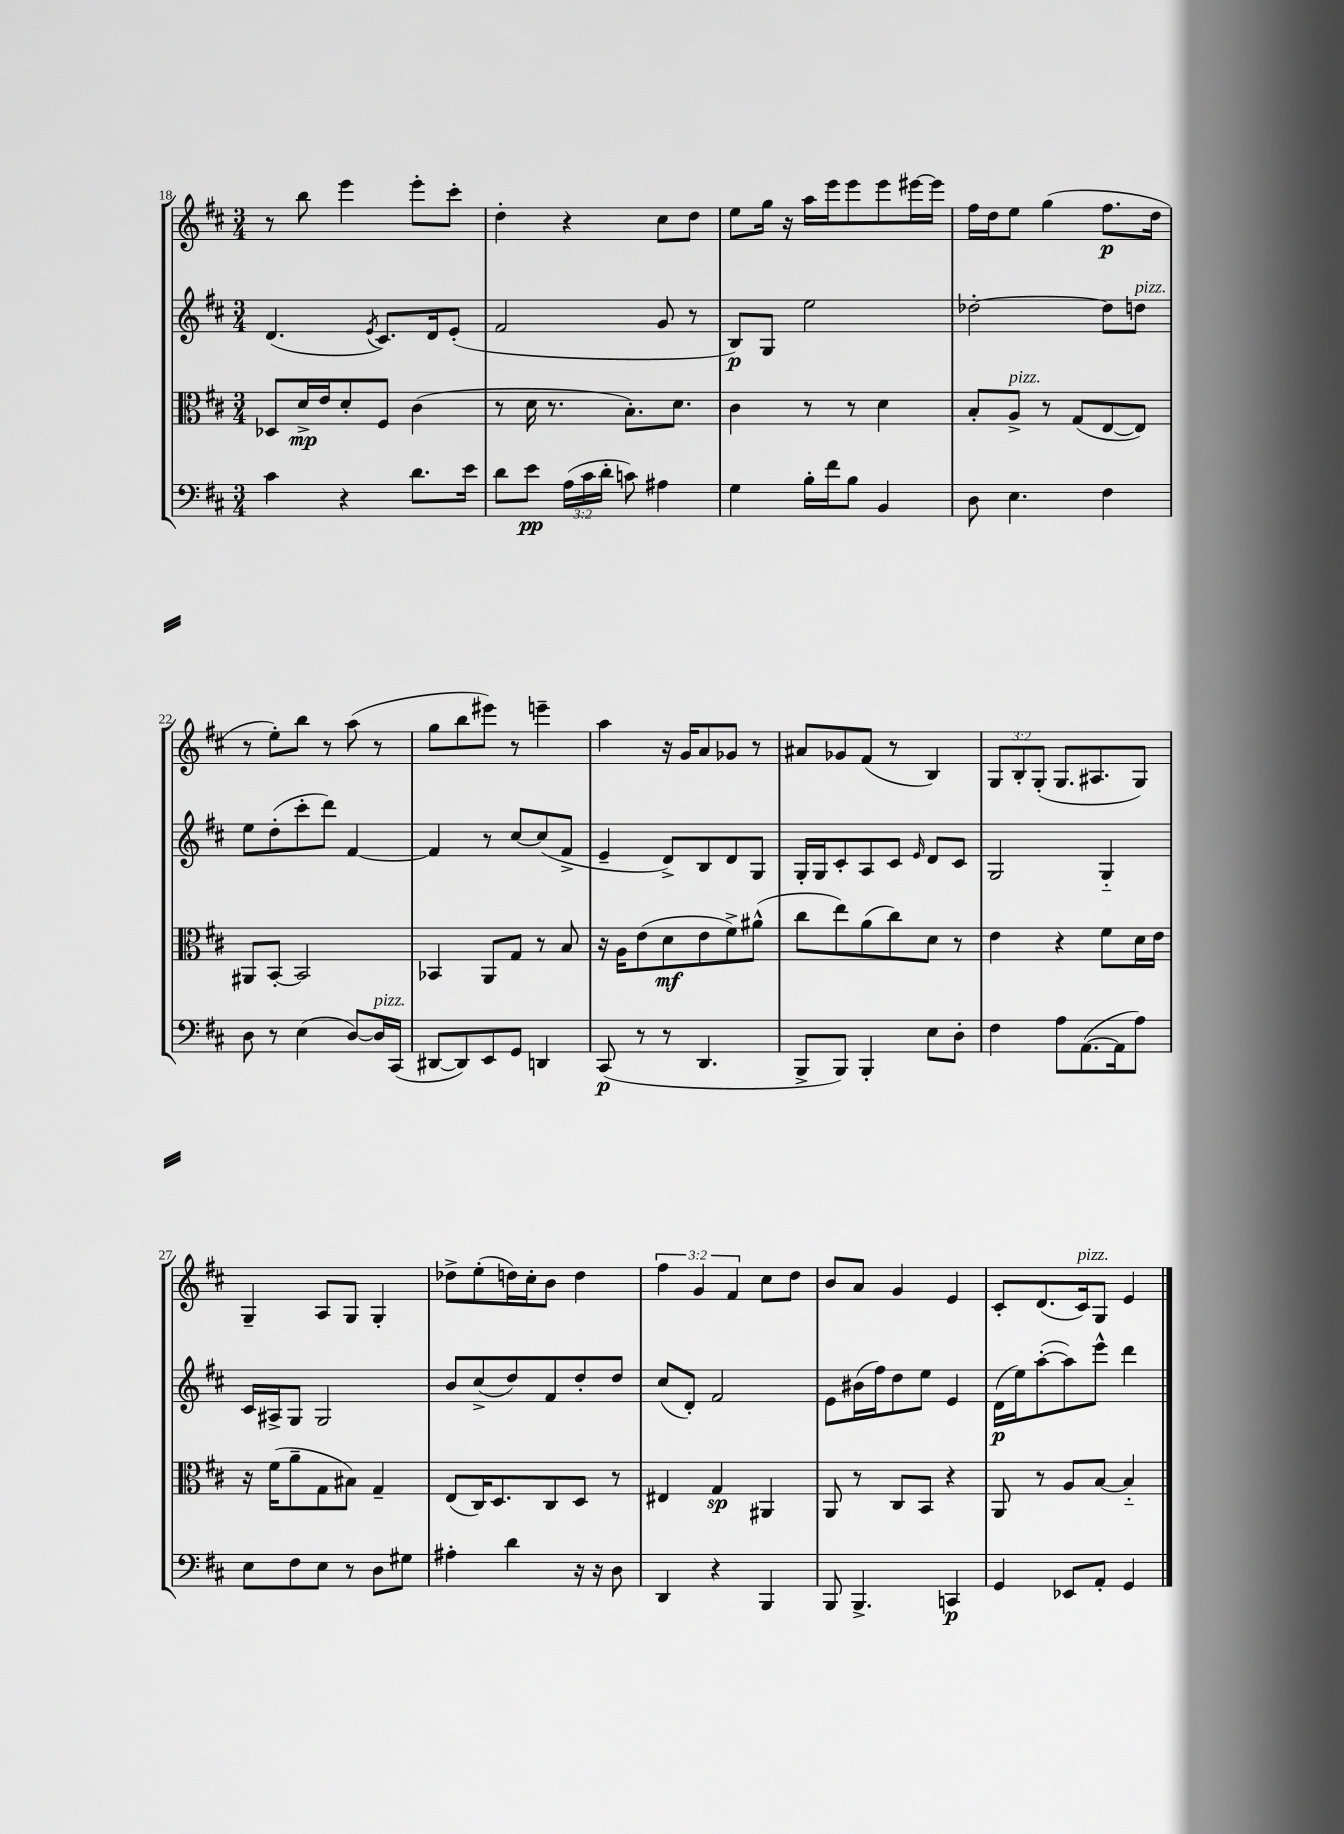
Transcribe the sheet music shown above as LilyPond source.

<<
\new StaffGroup <<
\new Staff = "s0" {
    \clef treble \key d \major \numericTimeSignature \time 3/4 \override Staff.TupletNumber.text = #tuplet-number::calc-fraction-text
    \autoBeamOff r8 b''8 e'''4 e'''8[-. cis'''8]-. |
    d''4-. r4 cis''8[ d''8] |
    e''8[ g''16] r16 a''16[ e'''16 e'''8 e'''8 eis'''16~ eis'''16] |
    fis''16[ d''16 e''8] g''4( fis''8.[\p d''16] |
    r8 e''8[-.) b''8] r8 a''8( r8 |
    g''8[ b''8 eis'''8]) r8 e'''4-- |
    a''4 r16 g'16[ a'8 ges'8] r8 |
    ais'8[ ges'8 fis'8]( r8 b4) |
    \tuplet 3/2 { g8[ b8-. g8]-.( } g8.[ ais8. g8]) |
    g4-- a8[ g8] g4-. |
    des''8[-> e''8-.( d''16) cis''16-. b'8] d''4 |
    \tuplet 3/2 { fis''4 g'4 fis'4 } cis''8[ d''8] |
    b'8[ a'8] g'4 e'4 |
    cis'8[-. d'8.( cis'16^\markup { \italic "pizz." }) g8] e'4 \bar "|." |
}
\new Staff = "s1" {
    \clef treble \key d \major \numericTimeSignature \time 3/4
    \autoBeamOff d'4.( \acciaccatura { e'8 } cis'8.[) d'16 e'8]-.( |
    fis'2 g'8 r8 |
    b8[\p) g8] e''2 |
    des''2~-. des''8[ d''8]^\markup { \italic "pizz." } |
    e''8[ d''8-.( cis'''8-. d'''8]) fis'4~ |
    fis'4 r8 cis''8[~ cis''8( fis'8]-> |
    e'4-- d'8[->) b8 d'8 g8] |
    g16[-. g16 cis'8-. a8 cis'8] \grace { e'16 } d'8[ cis'8] |
    g2 g4-_ |
    cis'16[ ais16-> g8] g2 |
    b'8[ cis''8->( d''8) fis'8 d''8-. d''8] |
    cis''8[( d'8]-.) fis'2 |
    e'8[ bis'16( fis''16) d''8 e''8] e'4 |
    d'16[\p( e''16) a''8~-.( a''8) e'''8]-^ d'''4 \bar "|." |
}
\new Staff = "s2" {
    \clef alto \key d \major \numericTimeSignature \time 3/4
    \autoBeamOff des8[ d'16->\mp e'16 d'8-. fis8] cis'4( |
    r8 d'16 r8. b8.[-.) d'8.] |
    cis'4 r8 r8 d'4 |
    b8[-. a8]->^\markup { \italic "pizz." } r8 g8[( e8~ e8]) |
    ais,8[ b,8]~-. b,2 |
    bes,4 a,8[ g8] r8 b8 |
    r16 a16[ e'8( d'8\mf e'8 fis'8->) ais'8]-^( |
    cis''8[ e''8) a'8( cis''8) d'8] r8 |
    e'4 r4 fis'8[ d'16 e'16] |
    r16 fis'16[( a'8-- g8 bis8]) g4-- |
    e8[( cis16) d8. cis8 d8] r8 |
    eis4 g4\sp ais,4 |
    a,8 r8 cis8[ b,8] r4 |
    a,8 r8 a8[ b8]~ b4-_ \bar "|." |
}
\new Staff = "s3" {
    \clef bass \key d \major \numericTimeSignature \time 3/4 \override Staff.TupletNumber.text = #tuplet-number::calc-fraction-text
    \autoBeamOff cis'4 r4 d'8.[ e'16] |
    d'8[ e'8]\pp \tuplet 3/2 { a16[( cis'16 d'16]-. } c'8) ais4 |
    g4 b16[-. fis'16 b8] b,4 |
    d8 e4. fis4 |
    d8 r8 e4( d8[~) d16^\markup { \italic "pizz." } cis,16]( |
    dis,8[~ dis,8) e,8 g,8] d,4 |
    cis,8\p( r8 r8 d,4. |
    b,,8[-> b,,8]) b,,4-. e8[ d8]-. |
    fis4 a8[ a,8.~( a,16 a8]) |
    e8[ fis8 e8] r8 d8[ gis8] |
    ais4-. d'4 r16 r16 d8 |
    d,4 r4 b,,4 |
    b,,8 b,,4.-> c,4\p |
    g,4 ees,8[ a,8]-. g,4 \bar "|." |
}
>>
>>
\layout { \context { \Score currentBarNumber = #18 } }
